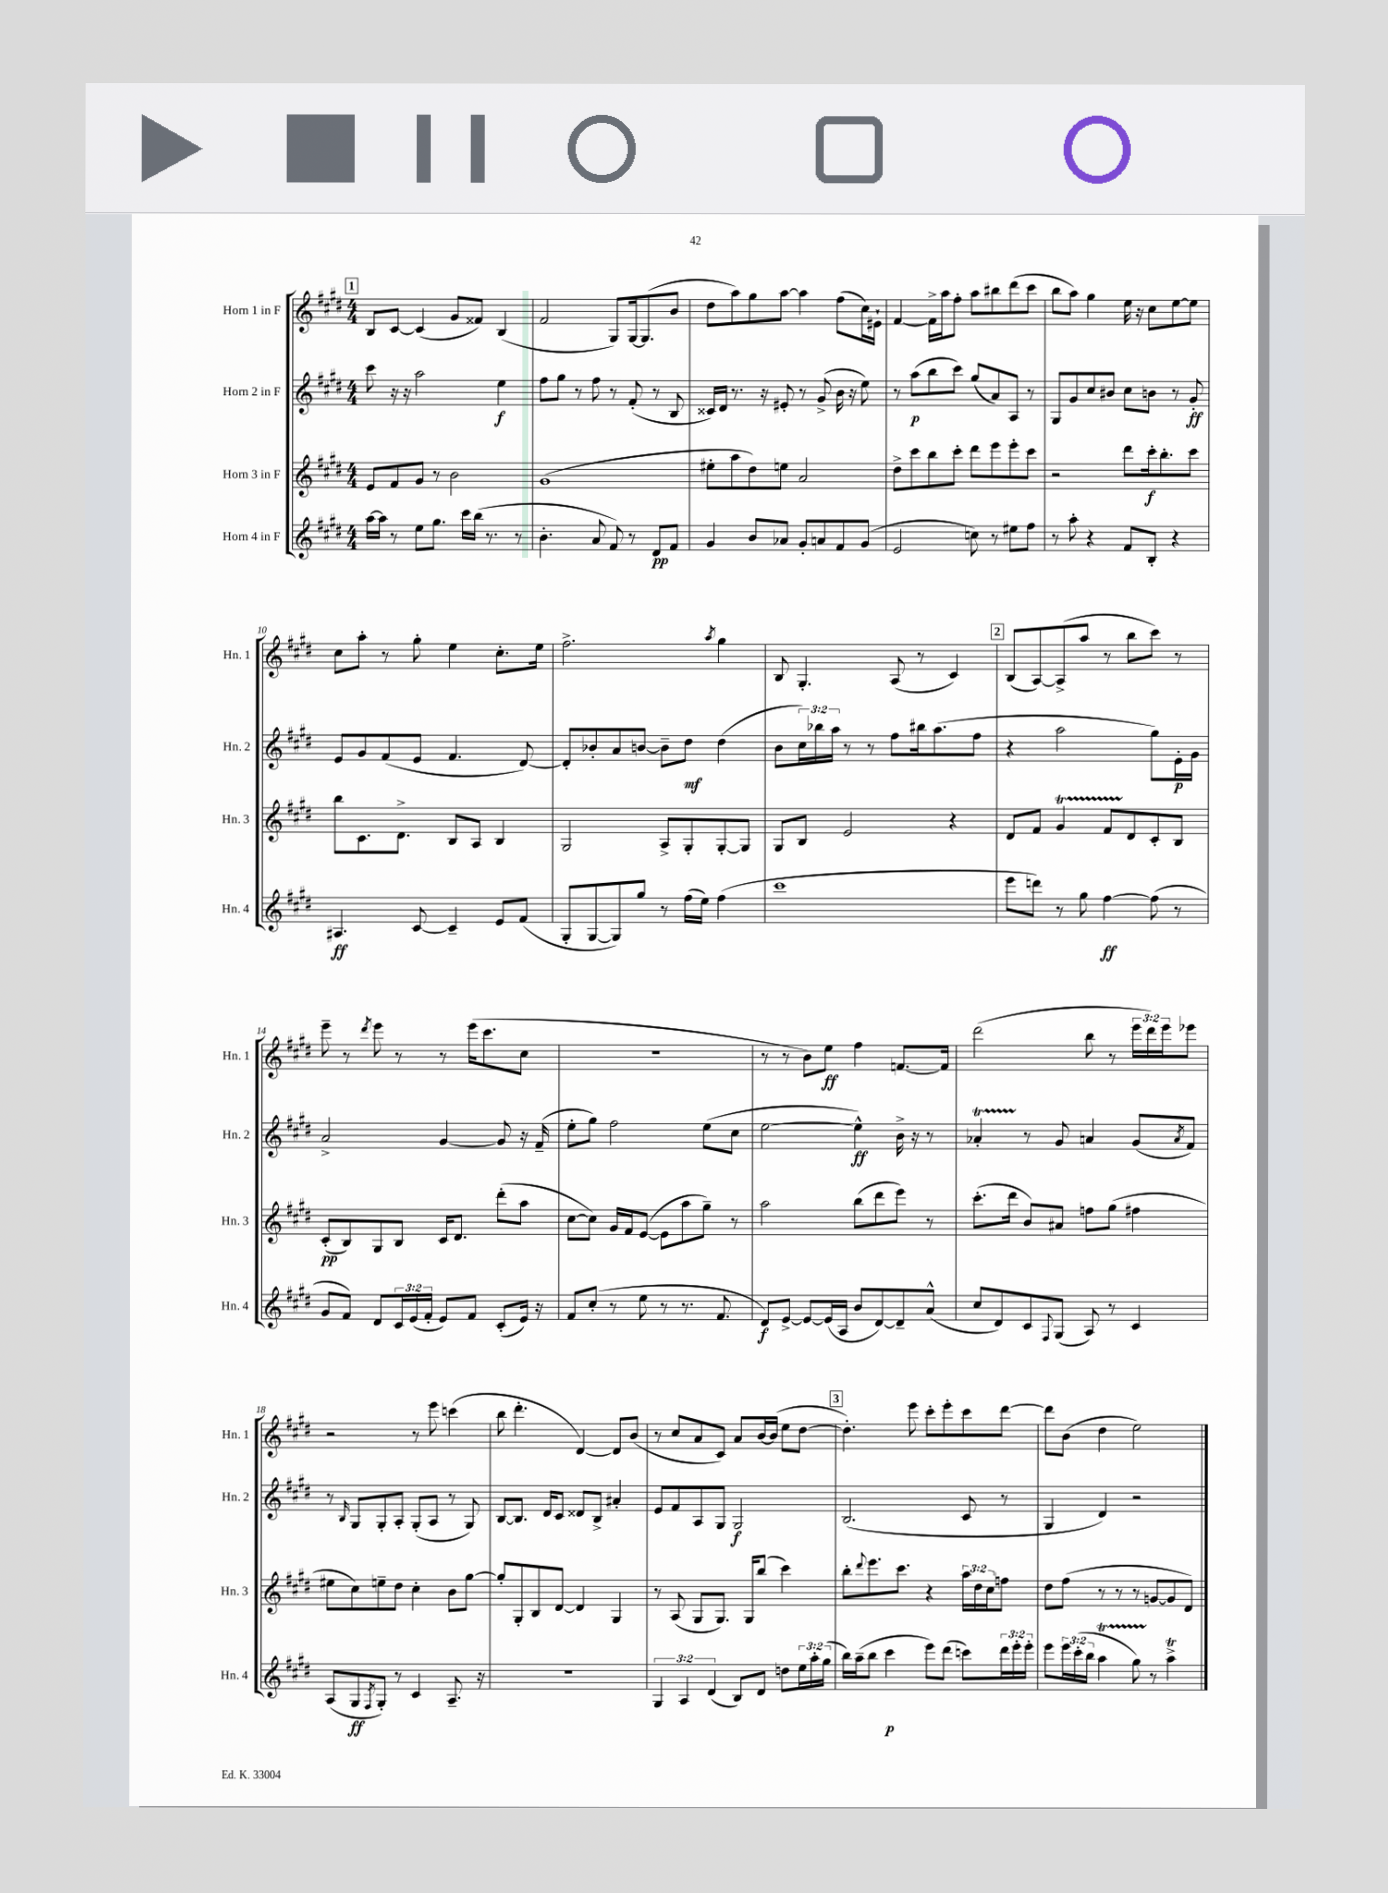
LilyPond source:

<<
\new StaffGroup <<
\new Staff = "s0" \with { instrumentName = "Horn 1 in F" shortInstrumentName = "Hn. 1" } {
    \clef treble \key e \major \numericTimeSignature \time 4/4 \override Staff.TupletNumber.text = #tuplet-number::calc-fraction-text
    \mark \markup { \box "1" } b8 cis'8~ cis'4( gis'8 fisis'8) b4( |
    fis'2 gis8) gis16~ gis8.( b'8 |
    dis''8 a''8) gis''8 a''8~ a''4 fis''8( cis''16) eis'16-! |
    fis'4~ fis'16-> a''16 fis''8-. a''8 bis''8 dis'''8( cis'''8 |
    b''8 a''8) gis''4 e''16 r16 cis''8 e''8~ e''8 |
    cis''8 a''8-. r8 gis''8-. e''4 cis''8.-. e''16 |
    fis''2.-> \acciaccatura { a''8 } gis''4 |
    b8 gis4.-. a8( r8 cis'4) |
    \mark \markup { \box "2" } b8( a8~) a8->( a''8 r8 b''8 cis'''8) r8 |
    e'''8-- r8 \acciaccatura { dis'''8 } e'''8 r8 r8 e'''16( cis'''8. cis''8 |
    R1 |
    r8 r8 b'8) e''8\ff fis''4 f'8.~ f'16 |
    dis'''2( b''8 r8 \tuplet 3/2 { e'''16 dis'''16) e'''16 } ees'''8 |
    r2 r8 e'''8 c'''4( |
    b''8 dis'''4.-. dis'4~) dis'8 b'8( |
    r8 cis''8 a'8 cis'8) a'8 b'16~ b'16( e''8 dis''8~ |
    \mark \markup { \box "3" } dis''4.-.) e'''8 cis'''8-. e'''8-. cis'''8 dis'''8~ |
    dis'''8 b'8( dis''4 e''2) \bar "|." |
}
\new Staff = "s1" \with { instrumentName = "Horn 2 in F" shortInstrumentName = "Hn. 2" } {
    \clef treble \key e \major \numericTimeSignature \time 4/4 \override Staff.TupletNumber.text = #tuplet-number::calc-fraction-text
    \mark \markup { \box "1" } cis'''8 r16 r16 a''2 e''4\f |
    fis''8 gis''8 r8 fis''8 r8 fis'8-.( r8 b8 |
    cisis'16) dis'16 r8. r16 eis'8-. r8 gis'8->( b'16 r16 e''8) |
    r8 a''8\p( b''8 cis'''8) gis''8( a'8) a8 r8 |
    gis8 gis'8 cis''8 bis'8 cis''8 b'8 r8 gis'8-.\ff |
    e'8 gis'8 fis'8( e'8 fis'4. dis'8~) |
    dis'8-. bes'8-. a'8 b'8~ b'8-- dis''8\mf dis''4( |
    b'8 \tuplet 3/2 { cis''16) bes''16 a''16 } r8 r8 fis''8 bis''16 a''8.( fis''8 |
    \mark \markup { \box "2" } r4 a''2 gis''8) e'16-.\p gis'16 |
    a'2-> gis'4~ gis'8 r16 fis'16--( |
    e''8-. gis''8) fis''2 e''8( cis''8 |
    e''2~ e''4-^\ff) b'16-> r16 r8 |
    aes'4-.\startTrillSpan r8\stopTrillSpan gis'8 a'4 gis'8( \acciaccatura { a'8 } fis'8) |
    r8 \grace { b16 } gis8 gis8-. a8-. gis8-.( a8 r8 gis8) |
    b8~ b8. dis'16 cis'8 disis'8 b8-> ais'4-. |
    e'8 fis'8 a8 gis8 gis2\f |
    \mark \markup { \box "3" } b2.( cis'8 r8 |
    gis4 dis'4) r2 \bar "|." |
}
\new Staff = "s2" \with { instrumentName = "Horn 3 in F" shortInstrumentName = "Hn. 3" } {
    \clef treble \key e \major \numericTimeSignature \time 4/4 \override Staff.TupletNumber.text = #tuplet-number::calc-fraction-text
    \mark \markup { \box "1" } e'8 fis'8 gis'8 r8 b'2 |
    gis'1( |
    eis''8-. a''8 dis''8) e''8 a'2 |
    dis''8-> cis'''8 b''8 cis'''8-. dis'''8 e'''8 e'''8-. cis'''8 |
    r2 dis'''8 cis'''16-.\f b''8.-. cis'''8 |
    b''8 cis'8. dis'8.-> b8 a8 b4 |
    gis2 a8-> gis8-. gis8~-. gis8 |
    gis8 b8 e'2 r4 |
    \mark \markup { \box "2" } dis'8 fis'8 gis'4\startTrillSpan fis'8 dis'8\stopTrillSpan cis'8-. b8 |
    cis'8-.\pp( b8) gis8 b8 cis'16 dis'8. dis'''8-.( a''8 |
    cis''8~ cis''8) gis'16 fis'16 e'8~( e'8 a''8 gis''8--) r8 |
    a''2 b''8( dis'''8 e'''8) r8 |
    cis'''8.-.( dis'''16 b'8) ais'8 f''8 gis''8( fis''4 |
    eis''8 cis''8) e''8-- dis''8 cis''4-. b'8 gis''8~ |
    gis''8-. gis8-. b8 dis'8~ dis'4 gis4 |
    r8 a8( gis8 gis8.) gis16 b''8( cis'''4) |
    \mark \markup { \box "3" } b''8-. \appoggiatura { dis'''8 } e'''8. cis'''8. r4 \tuplet 3/2 { a''16 dis''16 cis''16 } f''8 |
    dis''8 fis''8( r8 r8 r8 g'8~ g'8 dis'8) \bar "|." |
}
\new Staff = "s3" \with { instrumentName = "Horn 4 in F" shortInstrumentName = "Hn. 4" } {
    \clef treble \key e \major \numericTimeSignature \time 4/4 \override Staff.TupletNumber.text = #tuplet-number::calc-fraction-text
    \mark \markup { \box "1" } a''16~ a''16 r8 e''8 gis''8. cis'''16 b''16( r8. r8 |
    b'4.-. a'8 fis'8) r8 dis'8\pp fis'8 |
    gis'4 b'8 aes'8 gis'8-. a'8 fis'8 gis'8( |
    e'2 c''8) r8 eis''8 fis''8 |
    r8 a''8-. r4 fis'8 b8-. r4 |
    ais4.\ff cis'8~ cis'4-- e'8 fis'8( |
    gis8-. gis8~ gis8) gis''8 r8 fis''16( e''16) fis''4( |
    cis'''1 |
    \mark \markup { \box "2" } e'''8 d'''8) r8 gis''8 fis''4~\ff fis''8( r8 |
    gis'8 fis'8) dis'8 \tuplet 3/2 { cis'16 e'16( fis'16-. } e'8) fis'8 cis'8-.( e'16) r16 |
    fis'8 cis''8-.( r8 e''8 r8 r8. fis'8. |
    dis'8\f) e'8~-> e'8~ e'16( a16 b'8 dis'8~) dis'8-- a'8-^( |
    cis''8 dis'8) cis'8 \appoggiatura { fis8 } gis8( a8) r8 cis'4 |
    a8( gis8\ff \acciaccatura { fis8 } gis8-.) r8 cis'4 a8.-- r16 |
    R1 |
    \tuplet 3/2 { gis4 a4 dis'4( } b8) dis'8 d''8 \tuplet 3/2 { e''16 a''16-. gis''16( } |
    \mark \markup { \box "3" } b''16) a''16--( b''8 cis'''4\p e'''8) dis'''8( c'''8) \tuplet 3/2 { dis'''16 e'''16-. e'''16-. } |
    e'''8 \tuplet 3/2 { e'''16 cis'''16-.( b''16 } a''4\startTrillSpan gis''8) r8\stopTrillSpan a''4->\trill \bar "|." |
}
>>
>>
\layout { \context { \Score currentBarNumber = #5 } }
